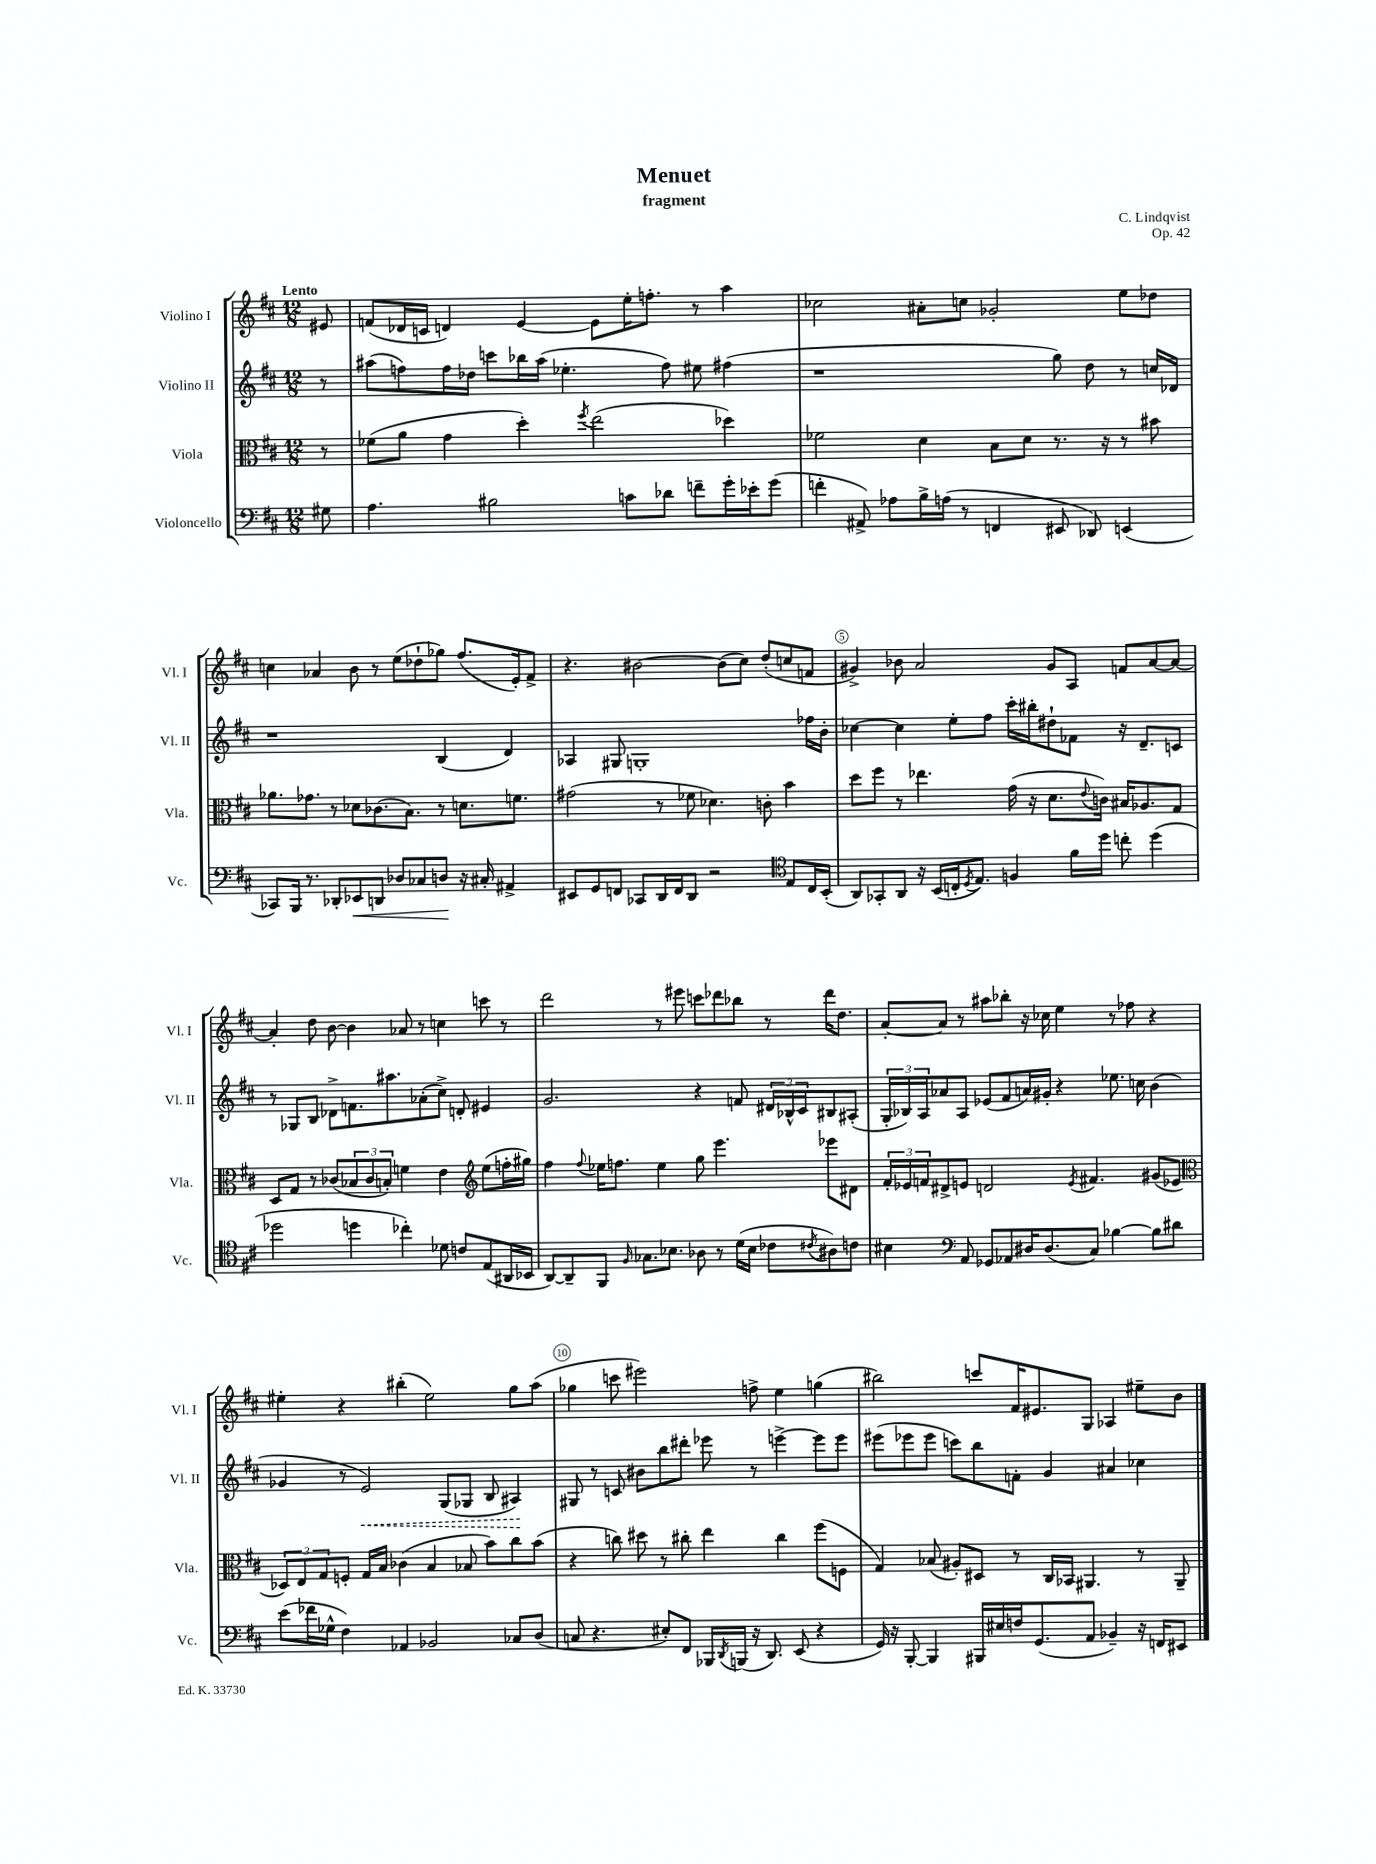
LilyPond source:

\header { title = "Menuet" composer = "C. Lindqvist" subtitle = "fragment" opus = "Op. 42" }
<<
\new StaffGroup <<
\new Staff = "s0" \with { instrumentName = "Violino I" shortInstrumentName = "Vl. I" } {
    \clef treble \key d \major \numericTimeSignature \time 12/8 \partial 8 \tempo "Lento"
    eis'8 |
    f'8( des'16 c'16 d'4) e'4~ e'8 e''16-. f''8.-. r8 a''4 |
    ces''2 ais'8-. c''8 ges'2-. e''8 des''8 |
    c''4 aes'4 b'8 r8 e''8( des''8-! ges''8) fis''8.( e'16-.) fis'8-> |
    r4. bis'2~ bis'8( cis''8) d''8-.( c''8 f'8 |
    gis'4->) bes'8 a'2 gis'8 a8 f'8 a'8~ a'8~ |
    a'4-. d''8 b'8~ b'4 aes'8 r8 c''4 c'''8 r8 |
    d'''2 r8 eis'''8 c'''8 des'''8 bes''8 r8 des'''16 d''8. |
    a'8~-. a'8 r8 ais''8 bes''8-. r16 ces''16 e''4 r8 fes''8 r4 |
    eis''4-. r4 bis''4-.( eis''2) g''8 a''8( |
    ges''4 c'''8 eis'''2) f''8-> e''4 g''4( |
    bis''2) c'''8 fis'16 eis'8. g8 aes4 eis''8-- b'8 \bar "|." |
}
\new Staff = "s1" \with { instrumentName = "Violino II" shortInstrumentName = "Vl. II" } {
    \clef treble \key d \major \numericTimeSignature \time 12/8 \partial 8
    r8 |
    ais''8( f''8) f''16 des''16 c'''8 bes''16 ais''16( ees''4.-. f''8) eis''8 fis''4( |
    r1 g''8) d''8 r8 c''16 des'16 |
    r1 b4( d'4) |
    aes4 gis8 g1-. fes''16 b'16-. |
    ces''4~ ces''4 e''8-. fis''8 cis'''16-. bis''16-. dis''8-! fes'8 r16 d'8.-- c'8 |
    r8 ges8 b8 des'8-> f'8. ais''8. aes'8-.( cis''8->) d'8-. eis'4 |
    g'2. r4 f'8 \tuplet 3/2 { dis'16 bes16-^ cis'16 } bis8 ais8-.( |
    \tuplet 3/2 { g16-. bes16) a16 } aes'8 a8 ees'8( fis'8 a'16) gis'16-. r4 ees''8. c''16 b'4( |
    ges'4 r8 \once \override Hairpin.style = #'dashed-line e'2\<) g8( ges8 b8 ais4\!) |
    gis8 r8 c'8 bis'8 b''8 dis'''8-. ees'''8 r8 e'''4~-> e'''8 e'''8 |
    eis'''8( ees'''8 ees'''8 c'''8) b''8 f'8-. g'4 ais'4 ces''4 \bar "|." |
}
\new Staff = "s2" \with { instrumentName = "Viola" shortInstrumentName = "Vla." } {
    \clef alto \key d \major \numericTimeSignature \time 12/8 \partial 8
    r8 |
    fes'8( a'8 g'4 d''4-.) \acciaccatura { fis''8 } e''2( des''4) |
    fes'2 d'4 b8 d'8 r8. r16 r8 bis'8 |
    aes'8. ges'8. r8 des'8 ces'8.( b8.) r8 d'8. f'8. |
    gis'2( r8 fes'8 des'4.) c'8-. b'4 |
    d''8 fis''8 r8 ees''4. g'16( r16 d'8. \appoggiatura { e'8 } c'16) bis16 aes8. g8 |
    d8 g8 r8 ces'8( \tuplet 3/2 { bes8 ces'8 b8-.) } f'4 e'4 \clef treble e''8( f''16-. gis''16) |
    fis''4 \appoggiatura { fis''8 } ees''16 f''8. ees''4 g''8 e'''4. ees'''8 dis'8 |
    \tuplet 3/2 { fis'16-. ees'16 f'16 } dis'8-> e'8 d'2 \acciaccatura { e'8 } fis'4. gis'8( ees'8 |
    \clef alto \tuplet 3/2 { des8) e8 g8 } f8-. g16 b16 ces'4( b4 bes8 b'8) cis''8 b'8( |
    r4 c''8) dis''8 r8 cis''8-. e''4 cis''4 fis''8( f8 |
    g4) bes8( ais8-.) dis8 r8 cis16 bes,16 ais,4. r8 ais,8-- \bar "|." |
}
\new Staff = "s3" \with { instrumentName = "Violoncello" shortInstrumentName = "Vc." } {
    \clef bass \key d \major \numericTimeSignature \time 12/8 \partial 8
    gis8 |
    a4. bis2 c'8 des'8 f'8-- g'16-. ees'16-. g'8( |
    f'4-. ais,8->) aes8 b16-> a16( r8 f,4 eis,8 des,8) e,4( |
    ces,8) b,,16 r8. des,8-. ees,8\< d,8 des8 ces8 d8\! r16 cis16-. ais,4-> |
    eis,8 g,8 f,8 ces,8 d,16 f,16 d,8 r2 \clef tenor e8 cis16 b,16-.( |
    a,8) ges,8-. a,8 r16 b,16( c16-. \acciaccatura { d8 } e8.) f4 fis'16 d''16 c''8-. d''4( |
    des''2 d''4 ces''4-.) des'8 c'8 e8( ais,16 bes,16 |
    a,8~) a,8-- fis,8 \grace { fis16 } ges8. bes8. aes8 r8 d'16( bes16 ces'8 \acciaccatura { cis'8 } ais8) c'8 |
    bis4 \clef bass a,8 ges,8 aes,8 dis16 dis8.( cis8) bes4~ bes8 dis'8 |
    e'8( fes'16 ges16-^ fis4) aes,4 bes,2 ces8 d8( |
    c8 r4. eis8-.) fis,8 bes,,16 \acciaccatura { d,8 } b,,16( r16 d,8.) e,8( r4 |
    g,16) r16 b,,8~-. b,,4 bis,,16 eis16 f16 g,8.( a,8 bes,4--) r16 f,16 eis,8 \bar "|." |
}
>>
>>
\layout { \context { \Score \override BarNumber.break-visibility = ##(#f #t #t) barNumberVisibility = #(every-nth-bar-number-visible 5) \override BarNumber.stencil = #(make-stencil-circler 0.1 0.3 ly:text-interface::print) } }
